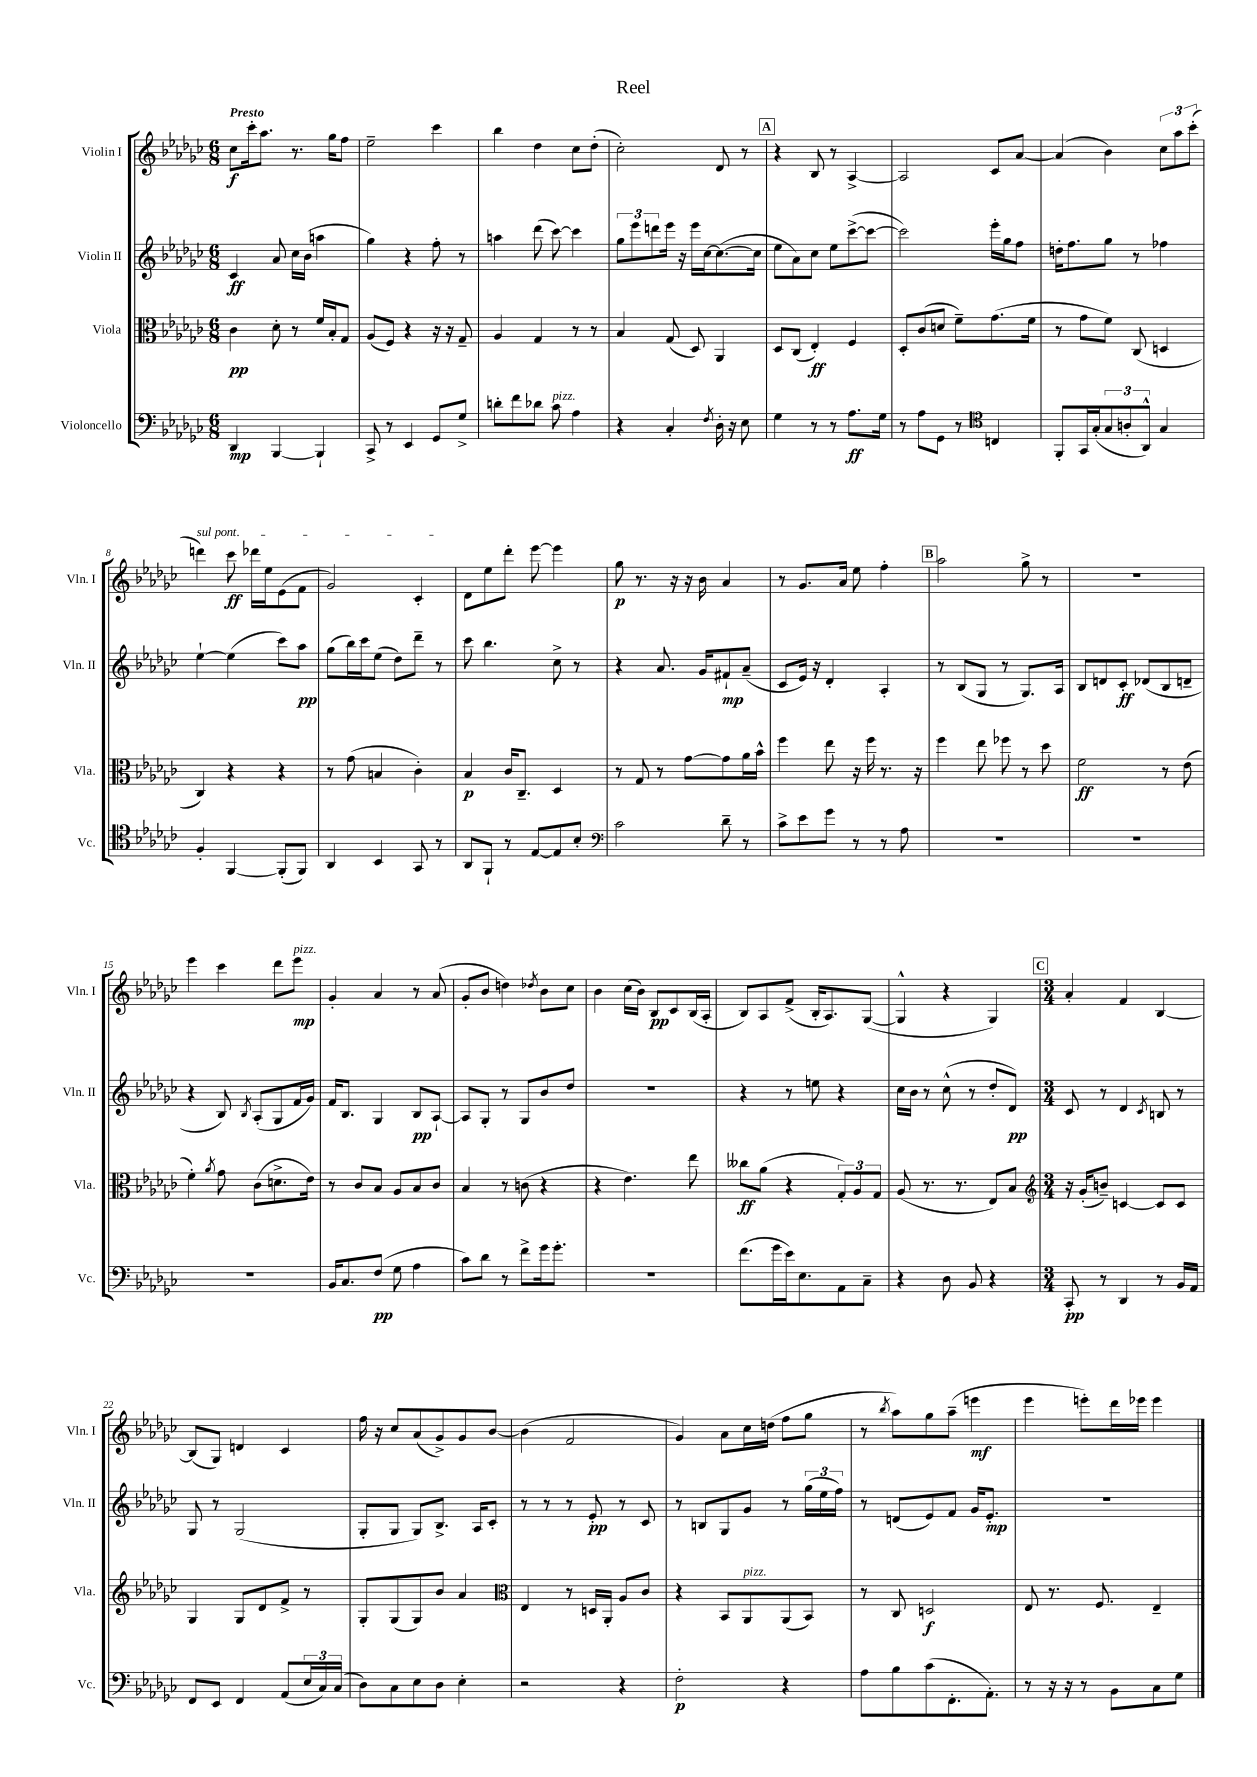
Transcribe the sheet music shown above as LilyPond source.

\header { title = "Reel" }
<<
\new StaffGroup <<
\new Staff = "s0" \with { instrumentName = "Violin I" shortInstrumentName = "Vln. I" } {
    \clef treble \key ges \major \numericTimeSignature \time 6/8 \tempo "Presto"
    ces''8\f ces'''16-. aes''8. r8. ges''16 f''8 |
    ees''2-- ces'''4 |
    bes''4 des''4 ces''8 des''8-.( |
    ces''2-.) des'8 r8 |
    \mark \markup { \box "A" } r4 bes8 r8 aes4~-> |
    aes2 ces'8 aes'8~ |
    aes'4( bes'4) \tuplet 3/2 { ces''8 aes''8 ces'''8-.( } |
    \once \override TextSpanner.bound-details.left.text = \markup { \italic "sul pont." } d'''4\startTextSpan) ces'''8\ff des'''16 ees''16 ees'8( f'8 |
    ges'2) ces'4-.\stopTextSpan |
    des'8 ees''8 des'''8-. ees'''8~ ees'''4 |
    ges''8\p r8. r16 r16 bes'16 aes'4 |
    r8 ges'8. aes'16 ees''8 f''4-. |
    \mark \markup { \box "B" } aes''2 ges''8-> r8 |
    R2. |
    ees'''4 ces'''4 des'''8 ees'''8\mp^\markup { \italic "pizz." } |
    ges'4-. aes'4 r8 aes'8( |
    ges'8-. bes'8 d''4) \acciaccatura { des''8 } bes'8 ces''8 |
    bes'4 ces''16( bes'16) bes8\pp ces'8 bes16( aes16-. |
    bes8) aes8 f'8->( bes16-. aes8.) ges8~( |
    ges4-^ r4 ges4) |
    \mark \markup { \box "C" } \numericTimeSignature \time 3/4 aes'4-. f'4 bes4~ |
    bes8( ges8) d'4 ces'4 |
    f''16 r16 ces''8 aes'8( ges'8->) ges'8 bes'8~ |
    bes'4( f'2 |
    ges'4) aes'8 ces''16 d''16( f''8 ges''8 |
    r8 \acciaccatura { bes''8 } aes''8) ges''8 aes''8--( e'''4\mf |
    ees'''4 e'''8-.) des'''16 ees'''16 ees'''4 \bar "|." |
}
\new Staff = "s1" \with { instrumentName = "Violin II" shortInstrumentName = "Vln. II" } {
    \clef treble \key ges \major \numericTimeSignature \time 6/8
    ces'4\ff aes'8 ces''16 bes'16( a''4 |
    ges''4) r4 f''8-. r8 |
    a''4 des'''8( ces'''8~) ces'''4 |
    \tuplet 3/2 { ges''8 ees'''8 d'''8 } ees'''16 r16 ees'''16 ces''16~ ces''8.~( ces''16 |
    \mark \markup { \box "A" } ees''8 aes'8) ces''8 ees''8 ces'''8~->( ces'''8~ |
    ces'''2) ees'''16-. ges''16 f''8 |
    d''16-. f''8. ges''8 r8 fes''4 |
    ees''4~-! ees''4( ces'''8) aes''8\pp |
    ges''8( bes''16) ces'''16 ees''8( des''8) des'''8-- r8 |
    ces'''8 bes''4. ces''8-> r8 |
    r4 aes'8. ges'16 fis'8-!\mp aes'8--( |
    ces'8 ees'16) r16 des'4-. aes4-. |
    \mark \markup { \box "B" } r8 bes8( ges8 r8 ges8.) aes16 |
    bes8 d'8 ces'8-.\ff des'8( bes8 d'8-- |
    r4 bes8) \acciaccatura { bes8 } aes8-.( ges8 f'16 ges'16) |
    f'16 bes8. ges4 bes8\pp aes8~-! |
    aes8 ges8-. r8 ges8 bes'8 des''8 |
    R2. |
    r4 r8 e''8 r4 |
    ces''16 bes'16 r8 ces''8-^( r8 des''8-. des'8\pp) |
    \mark \markup { \box "C" } \numericTimeSignature \time 3/4 ces'8 r8 des'4 \acciaccatura { ces'8 } b8 r8 |
    ges8 r8 ges2( |
    ges8-. ges8 ges8) bes8.-> aes16 ces'8-. |
    r8 r8 r8 ees'8-.\pp r8 ces'8 |
    r8 b8 ges8 ges'8 r8 \tuplet 3/2 { ges''16( ees''16 f''16) } |
    r8 d'8( ees'8) f'8 ges'16 ees'8.-.\mp |
    R2. \bar "|." |
}
\new Staff = "s2" \with { instrumentName = "Viola" shortInstrumentName = "Vla." } {
    \clef alto \key ges \major \numericTimeSignature \time 6/8
    ces'4\pp des'8-. r8 f'16 bes16-. ges8 |
    aes8( f8) r4 r16 r16 ges8-- |
    aes4 ges4 r8 r8 |
    bes4 ges8( des8) aes,4 |
    \mark \markup { \box "A" } des8 ces8( ees4-.\ff) f4 |
    des8-. ces'8( d'8 f'8--) ges'8.( f'16 |
    r8 ges'8 f'8) ces8( d4 |
    ces4) r4 r4 |
    r8 ges'8( b4 ces'4-.) |
    bes4\p ces'16 ces8.-- des4 |
    r8 ges8 r8 ges'8~ ges'8 aes'16 bes'16-^ |
    f''4 ees''8 r16 f''16 r8. r16 |
    \mark \markup { \box "B" } f''4 ees''8 fes''8 r8 des''8 |
    f'2\ff r8 ees'8( |
    f'4-.) \acciaccatura { aes'8 } ges'8 ces'8( d'8.-> ees'16) |
    r8 ces'8 bes8 aes8 bes8 ces'8 |
    bes4 r8 c'8( r4 |
    r4 ees'4.) ees''8 |
    ceses''8\ff aes'8( r4 \tuplet 3/2 { ges8-.) aes8 ges8 } |
    aes8( r8. r8. ees8) bes8 |
    \mark \markup { \box "C" } \numericTimeSignature \time 3/4 \clef treble r16 ges'16-.( b'8--) c'4~ c'8 c'8 |
    ges4 ges8 des'8 f'8-> r8 |
    ges8-. ges8( ges8) bes'8 aes'4 |
    \clef alto ees4 r8 d16 aes,16-. aes8 ces'8 |
    r4 bes,8 aes,8^\markup { \italic "pizz." } aes,8( bes,8) |
    r8 ces8 d2\f |
    ees8 r8. f8. ees4-- \bar "|." |
}
\new Staff = "s3" \with { instrumentName = "Violoncello" shortInstrumentName = "Vc." } {
    \clef bass \key ges \major \numericTimeSignature \time 6/8
    des,4\mp bes,,4~ bes,,4-! |
    ces,8-> r8 ees,4 ges,8 ges8-> |
    d'8-. f'8 des'8 ces'8^\markup { \italic "pizz." } aes4 |
    r4 ces4-. \acciaccatura { f8 } des16-. r16 ees8 |
    \mark \markup { \box "A" } ges4 r8 r8 aes8.\ff ges16 |
    r8 aes8 ges,8 r8 \clef tenor c4 |
    f,8-. ges,16 ges16-.( \tuplet 3/2 { ges8 a8-. aes,8-^) } ges4 |
    f4-. f,4~ f,8-.( f,8) |
    aes,4 bes,4 ges,8 r8 |
    aes,8 f,8-! r8 ees8~ ees8 bes8-. |
    \clef bass ces'2 des'8-- r8 |
    ces'8-> ees'8 ges'8 r8 r8 aes8 |
    \mark \markup { \box "B" } R2. |
    R2. |
    R2. |
    bes,16 ces8. f8\pp( ges8 aes4 |
    ces'8) des'8 r8 f'8-> ges'16 ges'8.-. |
    R2. |
    f'8.( ges'16 ees'16) ees8. aes,8 ces8-- |
    r4 des8 bes,8 r4 |
    \mark \markup { \box "C" } \numericTimeSignature \time 3/4 ces,8-.\pp r8 des,4 r8 bes,16 aes,16 |
    f,8 ees,8 f,4 aes,8( \tuplet 3/2 { ees16 ces16) ces16( } |
    des8) ces8 ees8 des8 ees4-. |
    r2 r4 |
    f2-.\p r4 |
    aes8 bes8 ces'8( f,8.-. aes,8.-.) |
    r8 r16 r16 r8 bes,8 ces8 ges8 \bar "|." |
}
>>
>>
